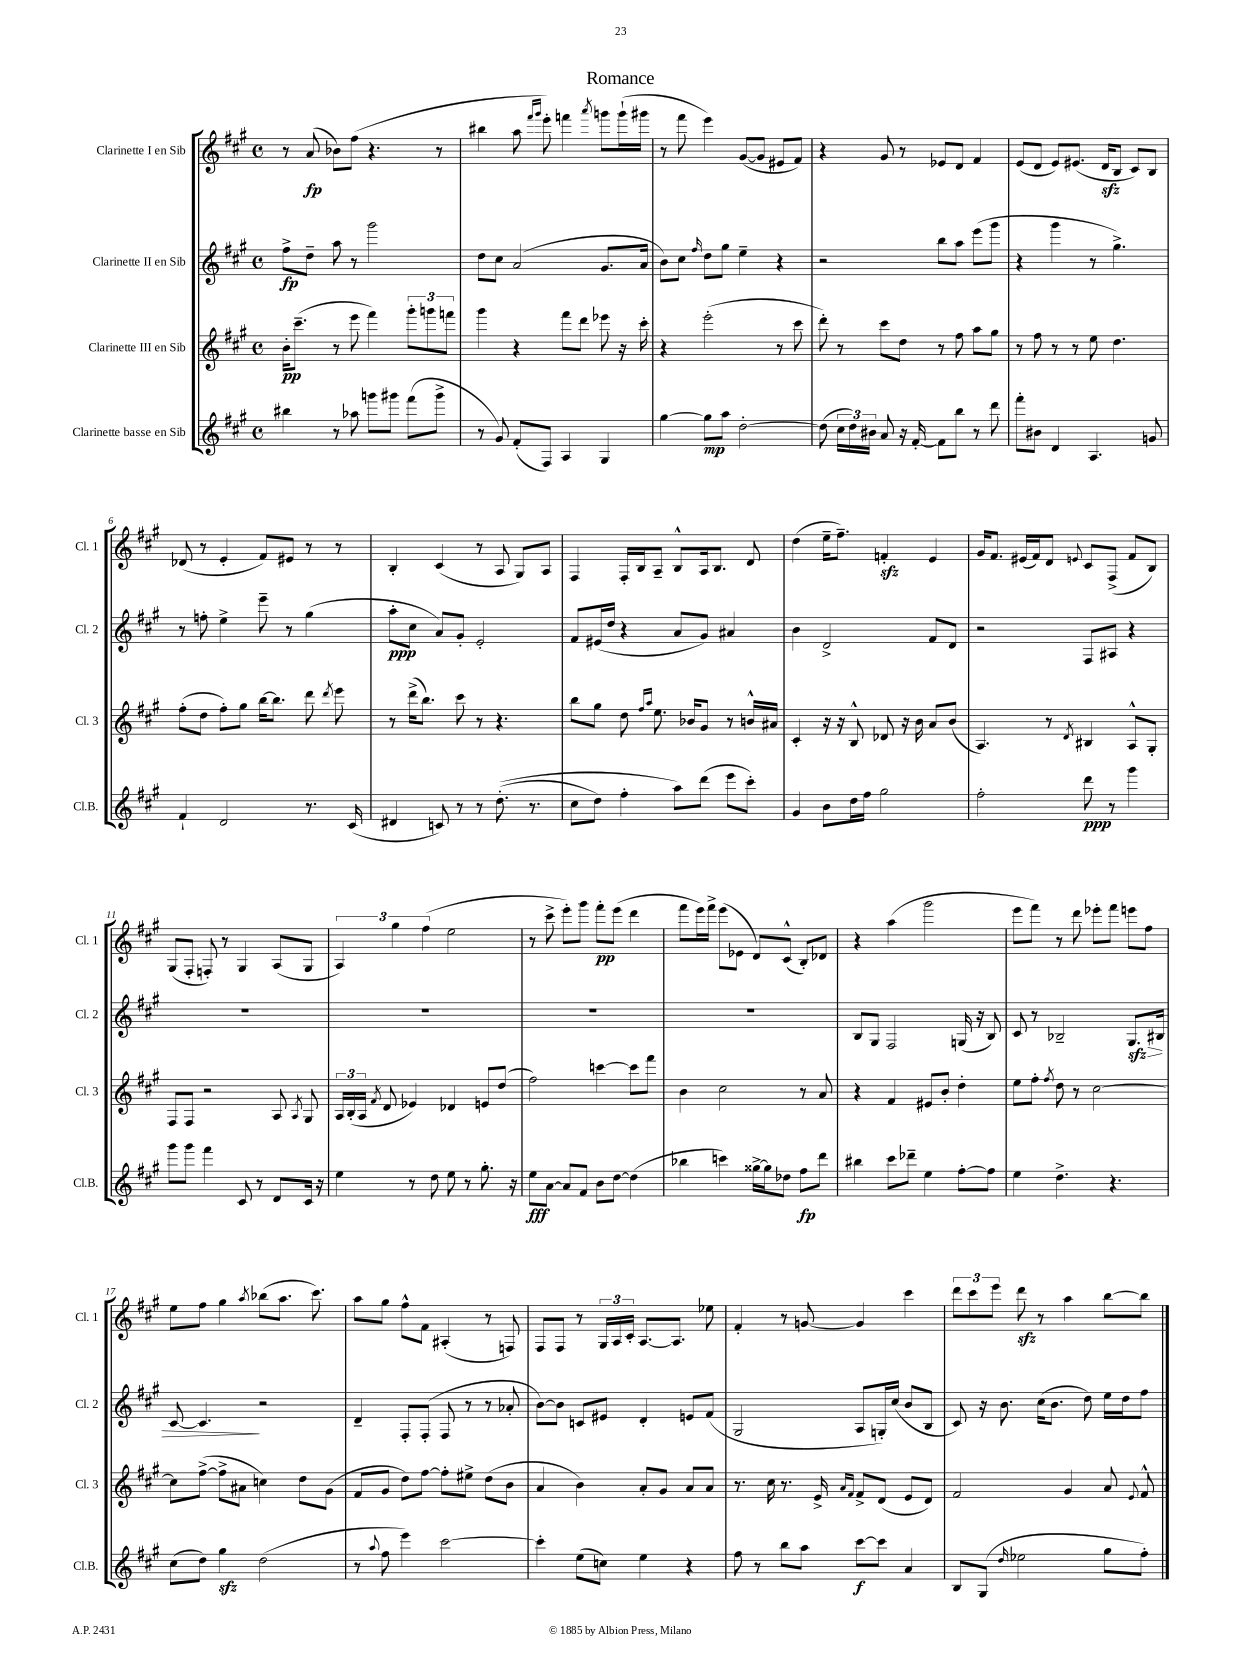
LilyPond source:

\header { title = "Romance" }
<<
\new StaffGroup <<
\new Staff = "s0" \with { instrumentName = "Clarinette I en Sib" shortInstrumentName = "Cl. 1" } {
    \clef treble \key a \major \defaultTimeSignature \time 4/4
    \autoBeamOff r8 a'8\fp( bes'8[) fis''8]( r4. r8 |
    bis''4 a''8 \grace { fis'''16[ gis'''16] } e'''8-.) f'''4 \acciaccatura { a'''8 } g'''8[ g'''16-!( gis'''16] |
    r8 fis'''8 e'''4) gis'8[~( gis'8] eis'8[ fis'8]) |
    r4 gis'8 r8 ees'8[ d'8] fis'4 |
    e'8[( d'8] e'8[) eis'8.]( d'16[\sfz b8] cis'8[) b8] |
    des'8( r8 e'4-. fis'8[) eis'8] r8 r8 |
    b4-. cis'4( r8 a8 gis8[) a8] |
    fis4 fis16[-. b16 a8]-- b8[-^ a16 b8.] d'8 |
    d''4( e''16[-- fis''8.]--) f'4-.\sfz e'4 |
    gis'16[ fis'8.] eis'16[( fis'16) d'8] \appoggiatura { e'8 } cis'8[ fis8]->( fis'8[ b8]) |
    gis8[( fis8]-. f8-.) r8 gis4 a8[( gis8] |
    \tuplet 3/2 { a4) gis''4 fis''4( } e''2 |
    r8 cis'''8-> e'''8[-.) gis'''8] fis'''8[-.\pp e'''8]( d'''4 |
    fis'''8[ e'''16) fis'''16]-> e'''8[( ees'8] d'8[) cis'8]-^( b8[-.) des'8] |
    r4 a''4( gis'''2 |
    e'''8[ fis'''8]) r8 d'''8 ees'''8[-. fis'''8] e'''8[ fis''8] |
    e''8[ fis''8] gis''4 \acciaccatura { a''8 } bes''8[( a''8.] cis'''8.) |
    a''8[ gis''8] fis''8[-^ fis'8] ais4-.( r8 f8) |
    fis8[ fis8] r8 \tuplet 3/2 { gis16[ a16 cis'16]-. } a8.[~ a8.] ees''8 |
    fis'4-. r8 g'8~ g'4 cis'''4 |
    \tuplet 3/2 { d'''8[ cis'''8 e'''8] } d'''8\sfz r8 a''4 b''8[~ b''8] \bar "|." |
}
\new Staff = "s1" \with { instrumentName = "Clarinette II en Sib" shortInstrumentName = "Cl. 2" } {
    \clef treble \key a \major \defaultTimeSignature \time 4/4
    \autoBeamOff fis''8[->\fp d''8]-- a''8 r8 gis'''2 |
    d''8[ cis''8] a'2( gis'8.[ a'16] |
    b'8[) cis''8] \grace { fis''16 } d''8[ gis''8] e''4-- r4 |
    r2 b''8[ a''8] e'''8[( gis'''8] |
    r4 gis'''4 r8 gis''4.->) |
    r8 f''8-. e''4-> e'''8-- r8 gis''4( |
    a''8[-.\ppp cis''8] a'8[) gis'8]-. e'2-. |
    fis'8[ eis'16( d''16] r4 a'8[ gis'8]) ais'4 |
    b'4 d'2-> fis'8[ d'8] |
    r2 fis8[ ais8] r4 |
    R1 |
    R1 |
    R1 |
    R1 |
    b8[ gis8] fis2 g16( r16 b8) |
    cis'8 r8 bes2-- gis8.[\sfz\> bis16] |
    cis'8~ cis'4.\! r2 |
    d'4-- fis8[-. fis8]-.( fis8 r8 r8 aes'8-. |
    b'8[~) b'8] c'8[ eis'8] d'4-. e'8[ fis'8]( |
    gis2 a8[ g16-.) cis''16]( b'8[ b8] |
    cis'8) r16 b'8. cis''16[( b'8.] d''8) e''16[ d''16 fis''8] \bar "|." |
}
\new Staff = "s2" \with { instrumentName = "Clarinette III en Sib" shortInstrumentName = "Cl. 3" } {
    \clef treble \key a \major \defaultTimeSignature \time 4/4
    \autoBeamOff b'16[-.\pp cis'''8.]--( r8 e'''8 fis'''4) \tuplet 3/2 { gis'''8[-. g'''8 f'''8] } |
    gis'''4 r4 fis'''8[ d'''8] ees'''8 r16 cis'''16-. |
    r4 e'''2-.( r8 cis'''8 |
    d'''8-.) r8 cis'''8[ d''8] r8 fis''8 a''8[ gis''8] |
    r8 fis''8 r8 r8 e''8 d''4. |
    fis''8[-.( d''8] fis''8[-.) gis''8] b''16[~ b''8.] d'''8 \acciaccatura { d'''8 } e'''8 |
    r8 d'''16[->( b''8.]) cis'''8 r8 r4. |
    b''8[ gis''8] d''8 \grace { fis''16[ a''16] } e''8. bes'16[ gis'8] r8 b'16[-^ ais'16] |
    cis'4-. r16 r16 b8-^ des'8 r16 b'16 a'8[ b'8]( |
    a4.) r8 \acciaccatura { d'8 } bis4 a8[-^ gis8]-. |
    fis8[ fis8] r2 a8 \acciaccatura { a8 } gis8 |
    \tuplet 3/2 { a16[ b16-.( a16] } \acciaccatura { fis'8 } d'8 ees'4) des'4 e'8[ d''8]( |
    fis''2) c'''4~ c'''8[ fis'''8] |
    b'4 cis''2 r8 a'8 |
    r4 fis'4 eis'8[ b'8]-. d''4-. |
    e''8[ fis''8]-. \acciaccatura { fis''8 } d''8 r8 cis''2~ |
    cis''8[ fis''8]~->( fis''8[-> ais'8] c''4) d''8[ gis'8]( |
    fis'8[ gis'8] d''8[) fis''8]~ fis''8[-. eis''8]-> d''8[( b'8] |
    a'4 b'4) a'8[-. gis'8] a'8[ a'8] |
    r8. cis''16 r8. e'16-> \grace { a'16[ fis'16] } fis'8[-> d'8]( e'8[ d'8]) |
    fis'2 gis'4 a'8 \appoggiatura { e'8 } fis'8-^ \bar "|." |
}
\new Staff = "s3" \with { instrumentName = "Clarinette basse en Sib" shortInstrumentName = "Cl.B." } {
    \clef treble \key a \major \defaultTimeSignature \time 4/4
    \autoBeamOff bis''4 r8 aes''8 g'''8[ gis'''8] fis'''8[( gis'''8]-> |
    r8 gis'8) fis'8[-.( fis8]) a4 gis4 |
    gis''4~ gis''8[\mp a''8] d''2~-. |
    d''8( \tuplet 3/2 { cis''16[ d''16) bis'16] } a'8 r16 fis'16~-. fis'8[ b''8] r8 d'''8 |
    fis'''8[-. bis'8] d'4 a4. g'8 |
    fis'4-! d'2 r8. cis'16( |
    dis'4 c'8) r8 r8 d''8.-.(\( r8. |
    cis''8[ d''8]) fis''4-. a''8[\) d'''8]( e'''8[ cis'''8]-.) |
    gis'4 b'8[ d''16 fis''16] gis''2 |
    fis''2-. d'''8\ppp r8 gis'''4 |
    gis'''8[ gis'''8] fis'''4 cis'8 r8 d'8[ cis'16] r16 |
    e''4 r8 d''8 e''8 r8 gis''8.-. r16 |
    e''8[\fff a'8]~ a'8[ fis'8] b'8[ d''8]~ d''4( |
    bes''4 c'''4) gisis''16[~-> gisis''16 des''8] fis''8[\fp d'''8] |
    bis''4 cis'''8[ des'''8]-- e''4 fis''8[~-. fis''8] |
    e''4 d''4.-> r4. |
    cis''8[( d''8]) gis''4\sfz d''2( |
    r8 \appoggiatura { a''8 } fis''8 e'''4) cis'''2~ |
    cis'''4-. e''8[( c''8]) e''4 r4 |
    fis''8 r8 b''8[ a''8] cis'''8[~\f cis'''8] a'4 |
    b8[ gis8]( \grace { d''16 } ees''2 gis''8[ fis''8]-.) \bar "|." |
}
>>
>>
